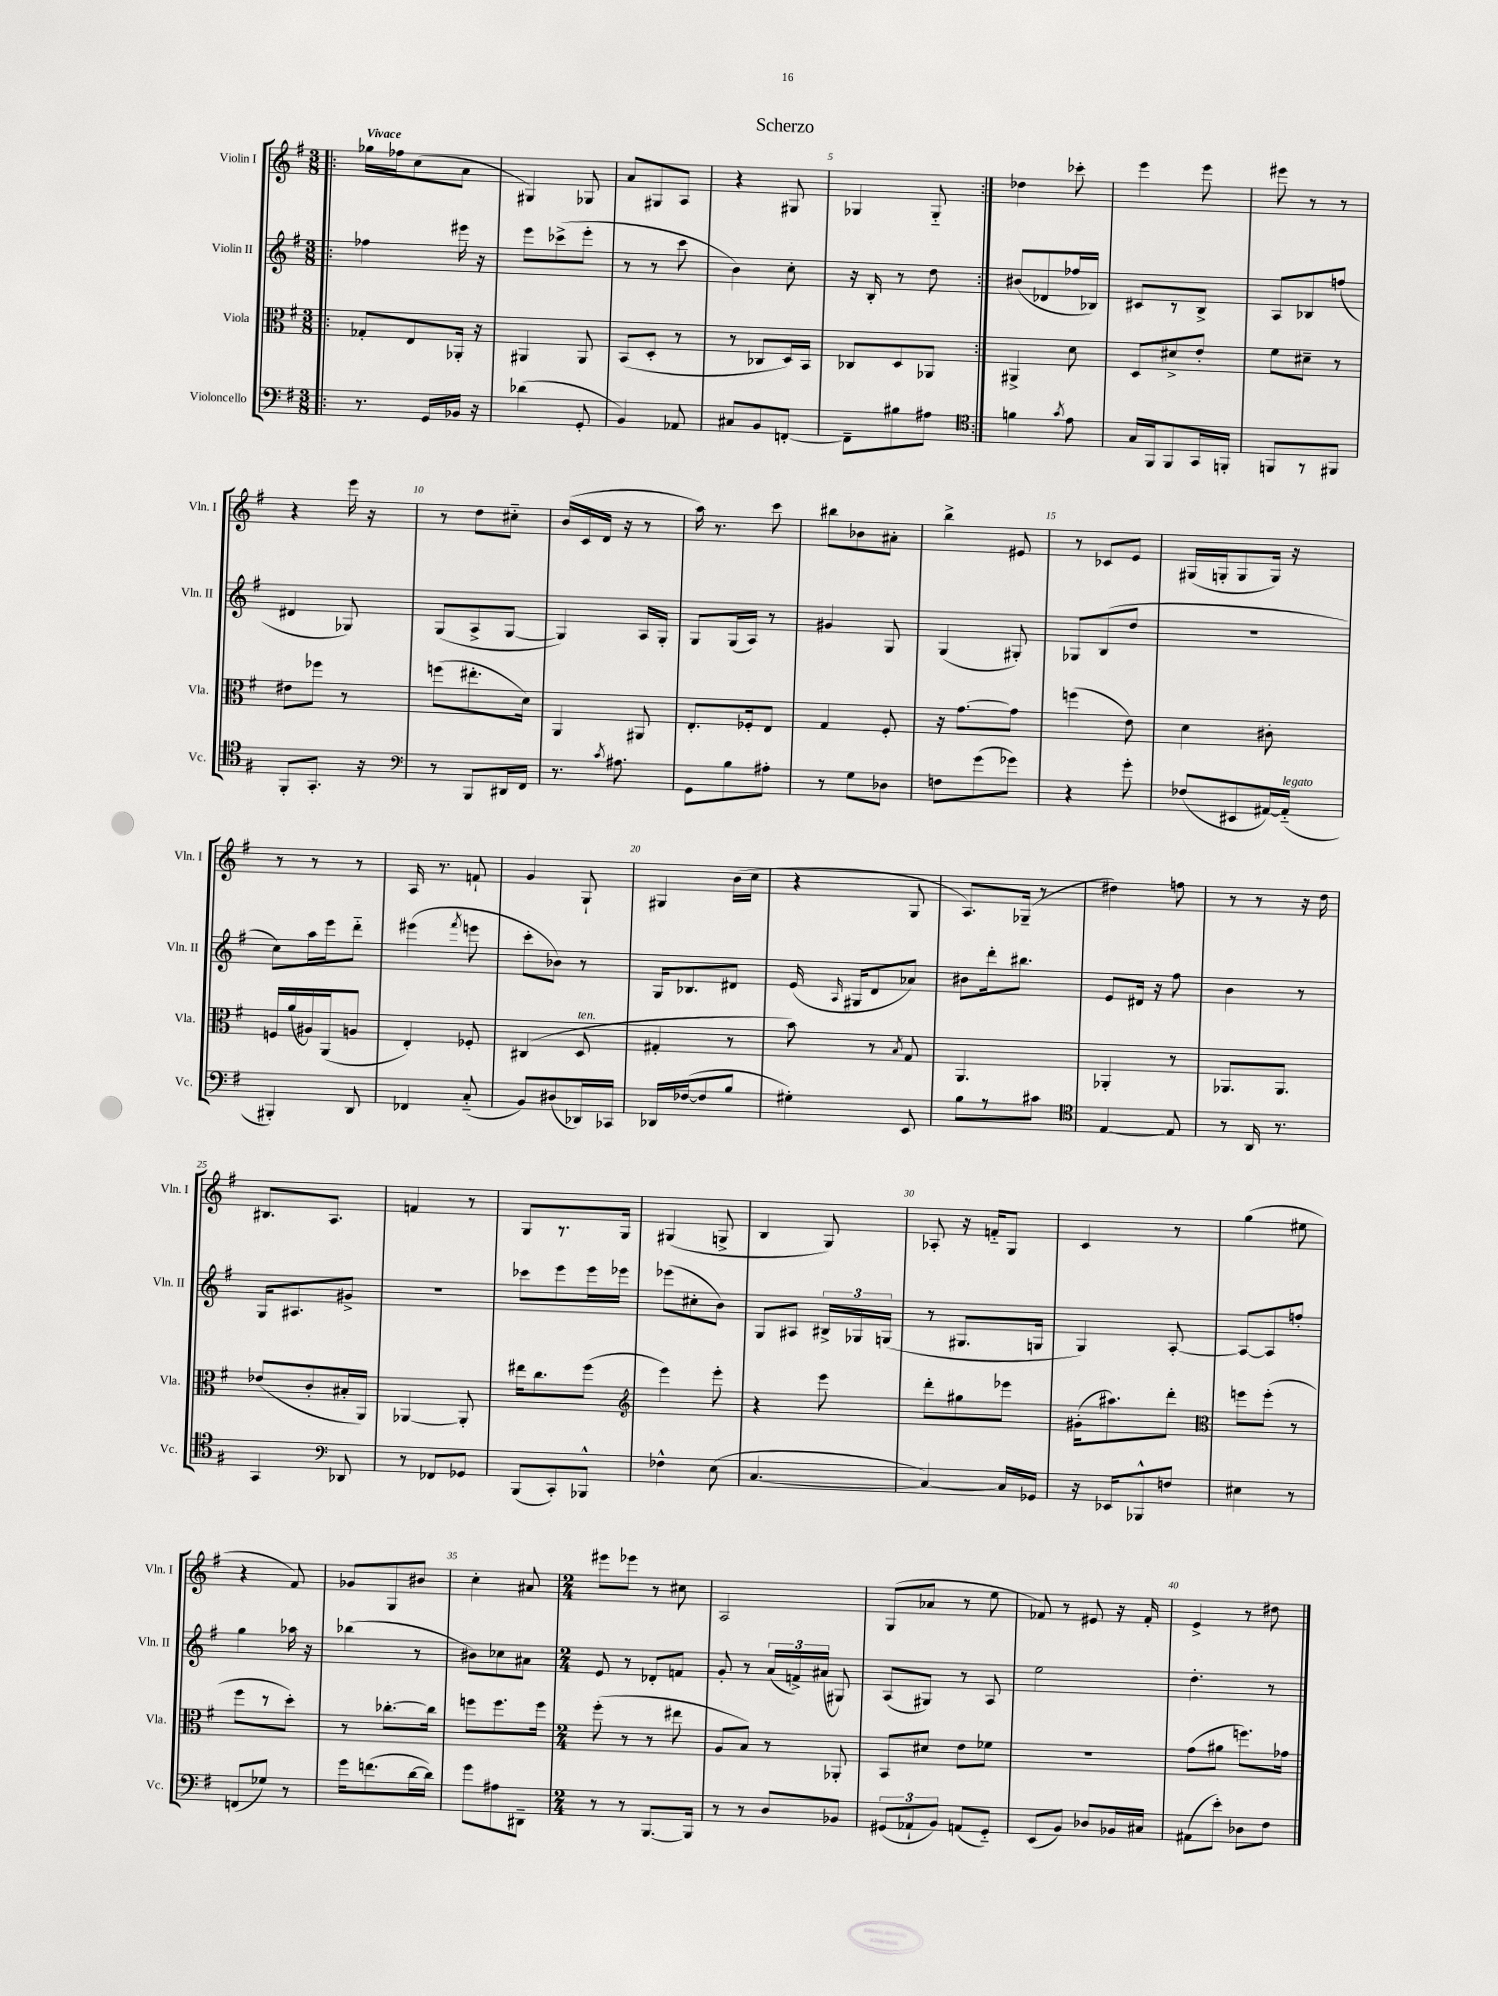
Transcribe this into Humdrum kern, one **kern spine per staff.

**kern	**kern	**kern	**kern
*part4	*part3	*part2	*part1
*staff4	*staff3	*staff2	*staff1
*I"Violoncello	*I"Viola	*I"Violin II	*I"Violin I
*I'Vc.	*I'Vla.	*I'Vln. II	*I'Vln. I
*clefF4	*clefC3	*clefG2	*clefG2
*k[f#]	*k[f#]	*k[f#]	*k[f#]
*M3/8	*M3/8	*M3/8	*M3/8
=1!|:	=1!|:	=1!|:	=1!|:
!	!	!	!LO:TX:a:B:t=Vivace
8.r	8G-X'/L	4ff-X\	16gg-X\LL
.	.	.	16ff-X\J
.	8E/	.	(8cc\
16GG/LL	.	.	.
16BB-X/JJ	16AA-X'/Jk	16eee#X\	8a\J
16r	16r	16r	.
=2	=2	=2	=2
(4d-X\	4AA#X/	8eee\L	4G#X/)
.	.	(8ccc-X^\	.
8GG'/	8AA#/	8eee'\J	8G-X/
=3	=3	=3	=3
4BB/)	(8BB/L	8r	8a/L
.	8D'/J	8r	8G#X/
8AA-X/	8r	8ccc\	8A/J
=4	=4	=4	=4
8C#X/L	8r	4b\)	4r
8BB/	8C-X/L	.	.
[8FFn'/J	16D/L)	8cc'\	8G#X/
.	16BB/JJ	.	.
=5	=5	=5	=5
8FF~\L]	8C-X/L	16r	4G-X/
.	.	16B'/	.
8B#X\	8D/	8r	.
8A#X\J	8AA-X/J	8dd\	8G-/
=6:|!	=6:|!	=6:|!	=6:|!
*clefC4	*	*	*
4fn\	4AA#X^/	(8b#X/L	4dd-X\
.	.	8d-X/	.
8qg/	.	.	.
8e\	8d\	16ff-X/L	8ccc-X'\
.	.	16B-X/JJ)	.
=7	=7	=7	=7
16G/LL	8D/L	8c#X/L	4eee\
16FF#/J	.	.	.
8FF#/	8d#X^/	8r	.
16GG/L	8e'/J	8B^/J	8eee\
16FFn'/JJ	.	.	.
=8	=8	=8	=8
8FFn/L	8f#\L	8A/L	8eee#X\
8r	8d#X~\J	8B-X/	8r
8FF#X/J	8r	(8ffn/J	8r
!!LO:LB:g=z
=9	=9	=9	=9
8FF#'/L	8e#X\L	4d#X/	4r
8.GG'/J	8ff-X\J	.	.
.	8r	8G-X/)	16eee\
16r	.	.	16r
=10	=10	=10	=10
*clefF4	*	*	*
8r	(8ffn\L	(8G/L	8r
8BBB/L	8.ee#X'\	8A^/	8dd\L
16DD#X/L	.	[8G/J	8cc#X\J
16FF#/JJ	16d\Jk)	.	.
=11	=11	=11	=11
8.r	4AA/	4G/])	(16b/LL
.	.	.	16c/
.	.	.	16d/JJ
8qc/	.	.	.
8.A#X\	.	.	16r
.	8AA#X/	16A/LL	8r
.	.	16G'/JJ	.
=12	=12	=12	=12
8GG\L	8.E'/L	8G/L	16aa\)
.	.	.	8.r
8B\	.	(16G/L	.
.	16F-X'/k	16A/JJ)	.
8A#X'\J	8E/J	8r	8ccc\
=13	=13	=13	=13
8r	4G/	4g#X/	8bb#X\L
8G\L	.	.	8b-X\
8D-X\J	8F#'/	8G/	8a#X'\J
=14	=14	=14	=14
8Fn\L	16r	(4G/	4bb^\
.	[8.g\L	.	.
(8g\	.	.	.
8g-X\J)	8g\J]	8G#X'/)	8e#X/
=15	=15	=15	=15
4r	(4ffn\	8G-X/L	8r
.	.	(8B/	8c-X/L
8g'\	8e\)	8dd/J	8e/J
=16	=16	=16	=16
(8F-X/L	4d\	4.r	(16G#X/LL
.	.	.	16Gn'/J
8EE#X/	.	.	8G/
[16AA#X/L)	8c#X'\	.	16G/Jk)
!LO:TX:a:i:t=legato	!	!	!
(16AA#/JJ]	.	.	16r
!!LO:LB:g=z
=17	=17	=17	=17
4BBB#X'/)	16Fn/LL	8cc\L)	8r
.	(16a/	.	.
.	16A#X/)	16aa\L	8r
.	(16AA/J	16eee\J	.
8DD/	8An/J	8ddd\J	8r
=18	=18	=18	=18
4FF-X/	4E'/)	(4eee#X\	16A/
.	.	.	8.r
.	.	8qfff#/	.
(8C/	8F-X'/	8eeen\	8fn`/
=19	=19	=19	=19
8BB/L)	(4C#X/	8ccc'\L	4g/
(8D#X/	.	8b-X\J)	.
!	!LO:TX:a:i:t=ten.	!	!
16DD-X/L)	8D/	8r	8G`/
16CC-X/JJ	.	.	.
=20	=20	=20	=20
16DD-X/LL	4G#X'/	16G/KL	4G#X/
([16F-X/J	.	8.B-X/	.
8F-/]	.	.	.
8B/J	8r	8d#X/J	(16b\LL
.	.	.	16cc\JJ
=21	=21	=21	=21
4G#X'\)	8b\)	(16e/	4r
.	.	16qqA/	.
.	.	16G#X/KL	.
.	8r	8d/	.
.	8qB/	.	.
8EE/	8G/	8a-X/J)	8G/
=22	=22	=22	=22
8B\L	4.AA/	8b#X\L	8.A/L)
8r	.	16ddd'\k	.
.	.	8.bb#X\J	(16G-X~/Jk
8c#X\J	.	.	8r
=23	=23	=23	=23
*clefC4	*	*	*
[4E/	4AA-X'/	8e/L	4dd#X\)
.	.	16d#X/Jk	.
.	.	16r	.
8E/]	8r	8ff#\	8ffn\
=24	=24	=24	=24
8r	8.AA-X/L	4b\	8r
16AA/	.	.	8r
8.r	8.AA-/J	.	.
.	.	8r	16r
.	.	.	16dd\
!!LO:LB:g=z
=25	=25	=25	=25
4GG/	(8e-X/L	16G/KL	8.B#X/L
.	.	8.A#X/	.
.	8c'/	.	.
.	.	.	8.A/J
*clefF4	*	*	*
8DD-X/	16B#X'/L	8g#X^/J	.
.	16AA/JJ)	.	.
=26	=26	=26	=26
8r	[4AA-X/	4.r	4fn/
8FF-X/L	.	.	.
8GG-X/J	8AA-'/]	.	8r
=27	=27	=27	=27
(8BBB/L	16ee#X\KL	8ccc-X\L	8G/L
.	8.cc\	.	.
8CC'/)	.	8eee\	8.r
8BBB-X^^/J	(8ff#\J	16eee\L	.
.	.	16eee-X\JJ	16G/Jk
=28	=28	=28	=28
*	*clefG2	*	*
4F-X^^\	4eee\)	(8eee-X\L	(4G#X/
.	.	8cc#X'\	.
(8E\	8eee'\	8b\J)	8Gn^/
=29	=29	=29	=29
[4.C/	4r	8G/L	4B/
.	.	8A#X/J	.
.	8eee\	24B#X^/LL	8G/)
.	.	24G-X/	.
.	.	(24Gn/JJ	.
=30	=30	=30	=30
4C/_)	8ddd'\L	8r	8A-X'/
.	8gg#X\	8.G#X/L	16r
.	.	.	16fn/KL
16C/LL]	8eee-X\J	.	8G/J
16GG-X/JJ	.	16Gn/Jk	.
=31	=31	=31	=31
16r	(16g#X'\KL	4G/)	4c/
16EE-X/KL	8.aa#X\)	.	.
8BBB-X^^/	.	.	.
8Fn/J	8ddd'\J	[8A'/	8r
=32	=32	=32	=32
*	*clefC3	*	*
4E#X\	8ffn\L	8A/L_	(4gg\
.	(8ff'\J	8A/]	.
8r	8r	8ffn'/J	8ee#X\
!!LO:LB:g=z
=33	=33	=33	=33
(8FFn/L	8ff#\L	4gg\	4r
8G-X/J)	8r	.	.
8r	8dd'\J)	16aa-X\	8f#/)
.	.	16r	.
=34	=34	=34	=34
16g\KL	8r	(4bb-X\	8g-X/L
(8.fn\	.	.	.
.	[8.cc-X'\L	.	8G/
[16d\L	.	8r	8b#X/J
16d\JJ])	16cc-\Jk]	.	.
=35	=35	=35	=35
8g\L	8ffn\L	8b#X\L)	4cc'\
8A#X\	8.ff\	8cc-X\	.
8DD#X~\J	.	8a#X\J	8a#X/
.	16ff\Jk	.	.
=36	=36	=36	=36
*M2/4	*M2/4	*M2/4	*M2/4
8r	(8ff#'\	8e/	8eee#X\L
8r	8r	8r	8eee-X\J
[8.BBB/L	8r	8d-X'/L	8r
.	8ee#X\	8fn/J	8cc#X\
16BBB/Jk]	.	.	.
=37	=37	=37	=37
8r	8A/L	8g'/	2A/
8r	8B/J)	8r	.
8D/L	8r	(24a/LL	.
.	.	24fn^/)	.
.	.	(24a#X/JJ	.
8BB-X/J	8AA-X'/	8G#X/)	.
=38	=38	=38	=38
(12GG#X/L	8BB/L	(8A/L	(8G/L
12AA-X`/	.	.	.
.	8d#X/J	8G#X/J)	8a-X/J
12BB/J)	.	.	.
(8AAn/L	8e\L	8r	8r
8GG#/J)	8f-X\J	8A/	8ee\
=39	=39	=39	=39
(8EE/L	2r	2ee\	8f-X/)
8BB/J)	.	.	8r
8D-X/L	.	.	8e#X/
16BB-X/L	.	.	16r
16C#X/JJ	.	.	16f-'/
=40	=40	=40	=40
(8AA#X\L	(8g\L	4.dd'\	4e^/
8e'\J)	8a#X\J	.	.
8D-X\L	8.ffn\L)	.	8r
8F#\J	.	8r	8dd#X\
.	16g-X\Jk	.	.
==	==	==	==
*-	*-	*-	*-
